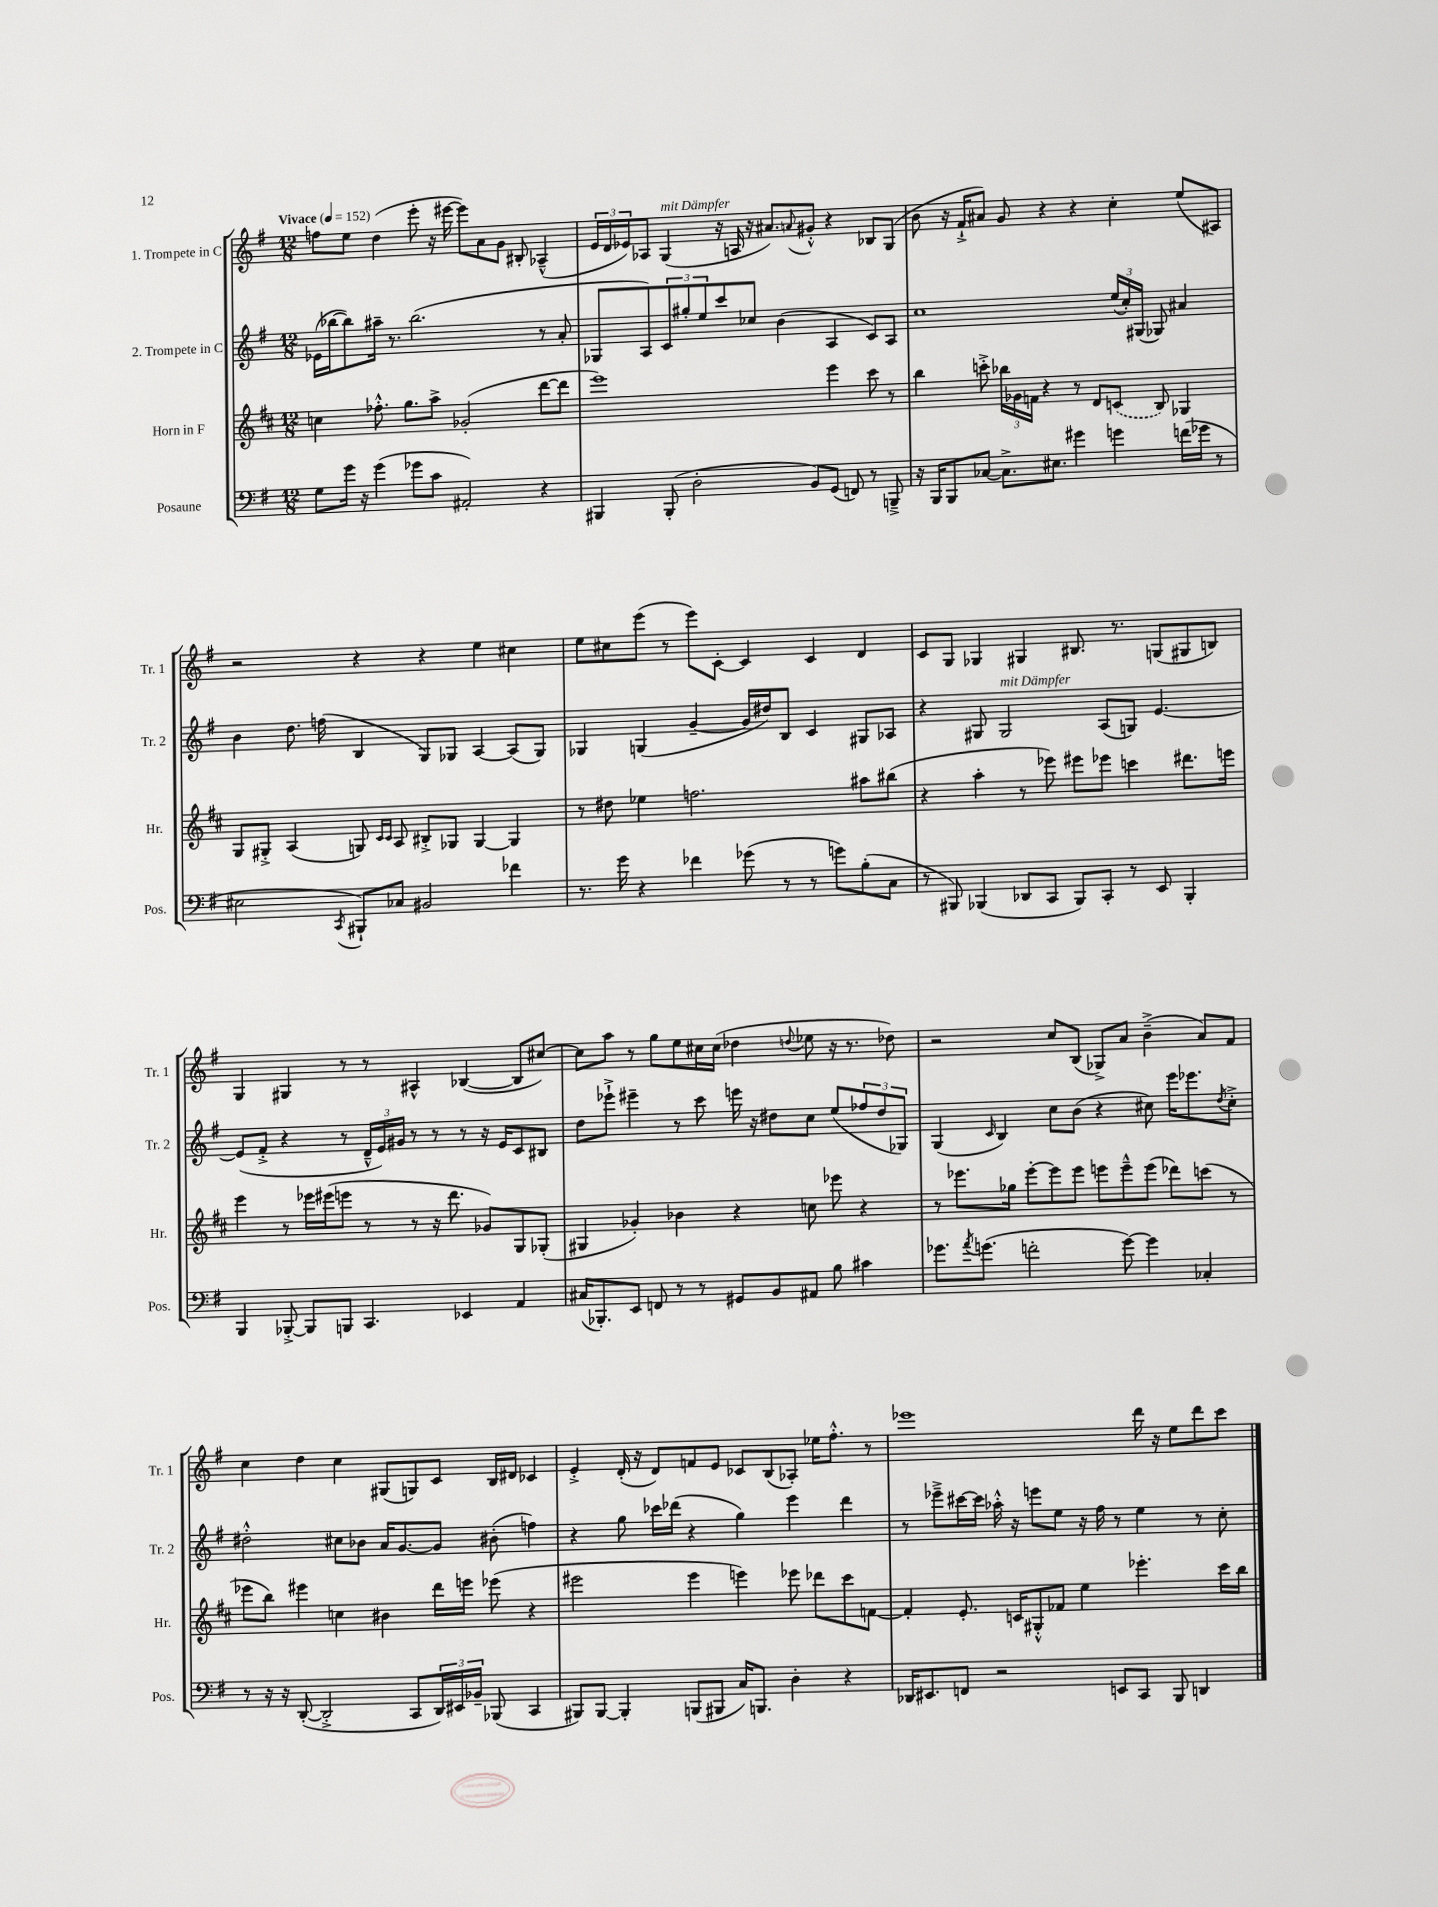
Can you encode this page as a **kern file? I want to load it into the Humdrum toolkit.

**kern	**kern	**kern	**kern
*staff4	*staff3	*staff2	*staff1
*clefF4	*clefG2	*clefG2	*clefG2
*k[f#]	*k[f#c#]	*k[f#]	*k[f#]
*M12/8	*M12/8	*M12/8	*M12/8
*MM152	*MM152	*MM152	*MM152
8G	4cc	(16e-	8ff
.	.	[16bb-	.
16g	.	8bb-])	8ee
16r	.	.	.
(4g	8.ff-'^^	16aa#~	(4dd
.	.	8.r	.
.	8.gg	.	.
8g-	.	(2.bb-	8eee'
8c	8aa^	.	16r
.	.	.	[16eee#
2AA#')	(2g-'	.	8eee#])
.	.	.	8a
.	.	.	8g
.	.	.	8B#'
4r	[8ddd	8r	(4A-~^^
.	8ddd]	8a'	.
=	=	=	=
4BBB#	1eee)	8G-	24e
.	.	.	24d
.	.	.	24e-)
.	.	8A)	8A-
(8BBB#'	.	12c	(4G
.	.	12gg#'	.
2D'	.	.	.
.	.	12ee	.
.	.	8ccc	16r
.	.	.	16A
.	.	8cc-	16r
.	.	.	8.a#)
.	.	(4b	.
.	.	.	8qqa
8BB)	.	.	8g#'^^
(8GG	4eee	4A	4r
8FF)	.	.	.
8r	8ccc#	8c)	8B-
8BBB~^	8r	8A	(8G
=	=	=	=
16r	4bb	1cc	8b
16BBB	.	.	.
8BBB	.	.	16r
.	.	.	16f#`^
[8C-	8ccc'^	.	8a#)
8.C-^]	24bb-	.	8g
.	24g-	.	.
.	24f	.	.
.	4r	.	4r
8.E#	.	.	.
4g#	8r	.	4r
.	8d	.	.
4g	(8c	(24ee	4cc'
.	.	24cc')	.
.	.	(24G#	.
.	8B)	8G-)	.
(16f	4G-	4a#	(8ee
16g-	.	.	.
8r	.	.	8A#)
=	=	=	=
2E#	8G	4b	2r
.	8G#'^	.	.
.	(4A	8.dd	.
.	.	(16ff	.
8qCC	.	.	.
8BBB#`)	8G)	4B	4r
.	16qqc#	.	.
.	16qqc#	.	.
8C-	8A	.	.
2BB#	8B#'^	8G)	4r
.	8G-	8G-	.
.	[4G-	[4A	4ee
4f-	4G-]	(8A]	4cc#
.	.	8G-)	.
=	=	=	=
8.r	8r	4G-	8ee
.	8dd#	.	8cc#
16g	.	.	.
4r	4ee-	(4G	(8eee
.	.	.	8r
4f-	2.ff	[4g~	8eee)
.	.	.	[8c'
(8g-	.	16g]	4c]
.	.	16dd#)	.
8r	.	8B	.
8r	.	4c	4c
8g)	.	.	.
(8B'	8aa#	8G#	4d
8C	(8bb#	8A-	.
=	=	=	=
8r	4r	4r	8c
8BBB#)	.	.	8G
(4BBB-	4aa'	8G#	4G-
.	.	2G#	.
8DD-	8r	.	4G#
8CC	8eee-)	.	.
8BBB-)	8eee#	.	8.B#
8CC'	8eee-	(8A	.
.	.	.	8.r
8r	4ccc	8G)	.
8EE	.	[4.e	(8G
4BBB-'	8.ddd#	.	8G#
.	.	.	8B)
.	16eee	.	.
=	=	=	=
4BBB	4eee	(8e]	4G
.	.	8f#'^	.
[8BBB-'^	8r	4r	4G#
8BBB-]	16eee-	.	.
.	(16eee#	.	.
8BBB	8eee	8r	8r
4.CC	8r	24d~^^	8r
.	.	24e)	.
.	.	24g#	.
.	8r	8r	4A#^^
.	16r	8r	.
.	8.ddd	.	.
4EE-	.	8r	([4B-
.	8g-)	16r	.
.	.	16e	.
4AA	8G	8c	8B-]
.	(8G-'	8B#	[8cc#)
=	=	=	=
(16C#	4G#	8dd	8cc#]
8.BBB-')	.	.	.
.	.	8eee-`^	8aa
8EE	4g-')	4eee#~	8r
8FF	.	.	8gg
8r	4b-	8r	8ee
8r	.	8ccc	16cc#
.	.	.	(16cc#
8GG#	4r	16eee	4dd-
.	.	16r	.
8BB	.	8dd#	.
.	.	.	8qqdd
8AA#	8cc	8cc	8ee-
8B	8eee-	(8ee	16r
.	.	.	8.r
4c#	4r	12ff-	.
.	.	12dd#	.
.	.	.	8dd-)
.	.	12G-)	.
=	=	=	=
8.g-	8r	(4G	2r
.	8.eee-	.	.
8qa	.	.	.
(8.g	.	.	.
.	.	16qqc	.
.	.	4B)	.
.	16gg-	.	.
2f'	[8eee-'	.	.
.	8eee-]	8cc	8cc
.	8eee-	(8b	(8B
.	8eee	4r	8G-^)
[8g)	8eee~^^	.	8a
4g]	(8eee	8cc#)	(4b~^
.	8ddd-)	16eee	.
.	.	8.eee-	.
4C-'	(8ccc	.	8a)
.	.	8qdd	.
.	8r	8cc#'^	8f#
=	=	=	=
8r	8eee-	2dd#'^^	4cc
16r	8bb)	.	.
16r	.	.	.
([8DD'	4eee#	.	4dd
2DD'^]	.	.	.
.	4cc	8cc#	4cc
.	.	8b-	.
.	4b#	16a	(8G#
.	.	[8.g	.
8CC	.	.	8G)
24DD)	16ddd	8g]	8c
24EE#	.	.	.
.	16eee	.	.
24BB-~	.	.	.
(8BBB-	(8eee-	(8b#'	16B
.	.	.	16d#
4CC	4r	4ff)	4c-
=	=	=	=
8BBB#)	2eee#	4r	4e'^
[8BBB#	.	.	.
4BBB#']	.	8gg	(16d'
.	.	.	16r
.	.	16ccc-	8d)
.	.	(16ddd-	.
(8BBB	4eee#	4r	8f
8BBB#	.	.	8e
16C)	4eee)	4gg)	8c-
8.BBB	.	.	.
.	.	.	(8B
4D'	8eee-	4eee	8A-')
.	8ddd-	.	16ee-
.	.	.	8.ff#'^^
4r	8ccc#	4ddd-	.
.	[8f	.	8r
=	=	=	=
16DD-	4f']	8r	1eee-
8.EE#	.	.	.
.	.	8eee-~^	.
8FF	8.e'	[16ccc#	.
.	.	16ccc#]	.
2r	.	16aa-'^^	.
.	16c	16r	.
.	8G#'^^	8eee	.
.	8f-	8ee	.
.	4ee	16r	.
.	.	16ff#	.
8EE	.	8r	.
8CC	4.eee-'	4ee	16ddd
.	.	.	16r
8BBB	.	.	8ee
4DD	.	8r	8ddd
.	16ccc#	8cc'	8ccc
.	16bb	.	.
==	==	==	==
*-	*-	*-	*-
